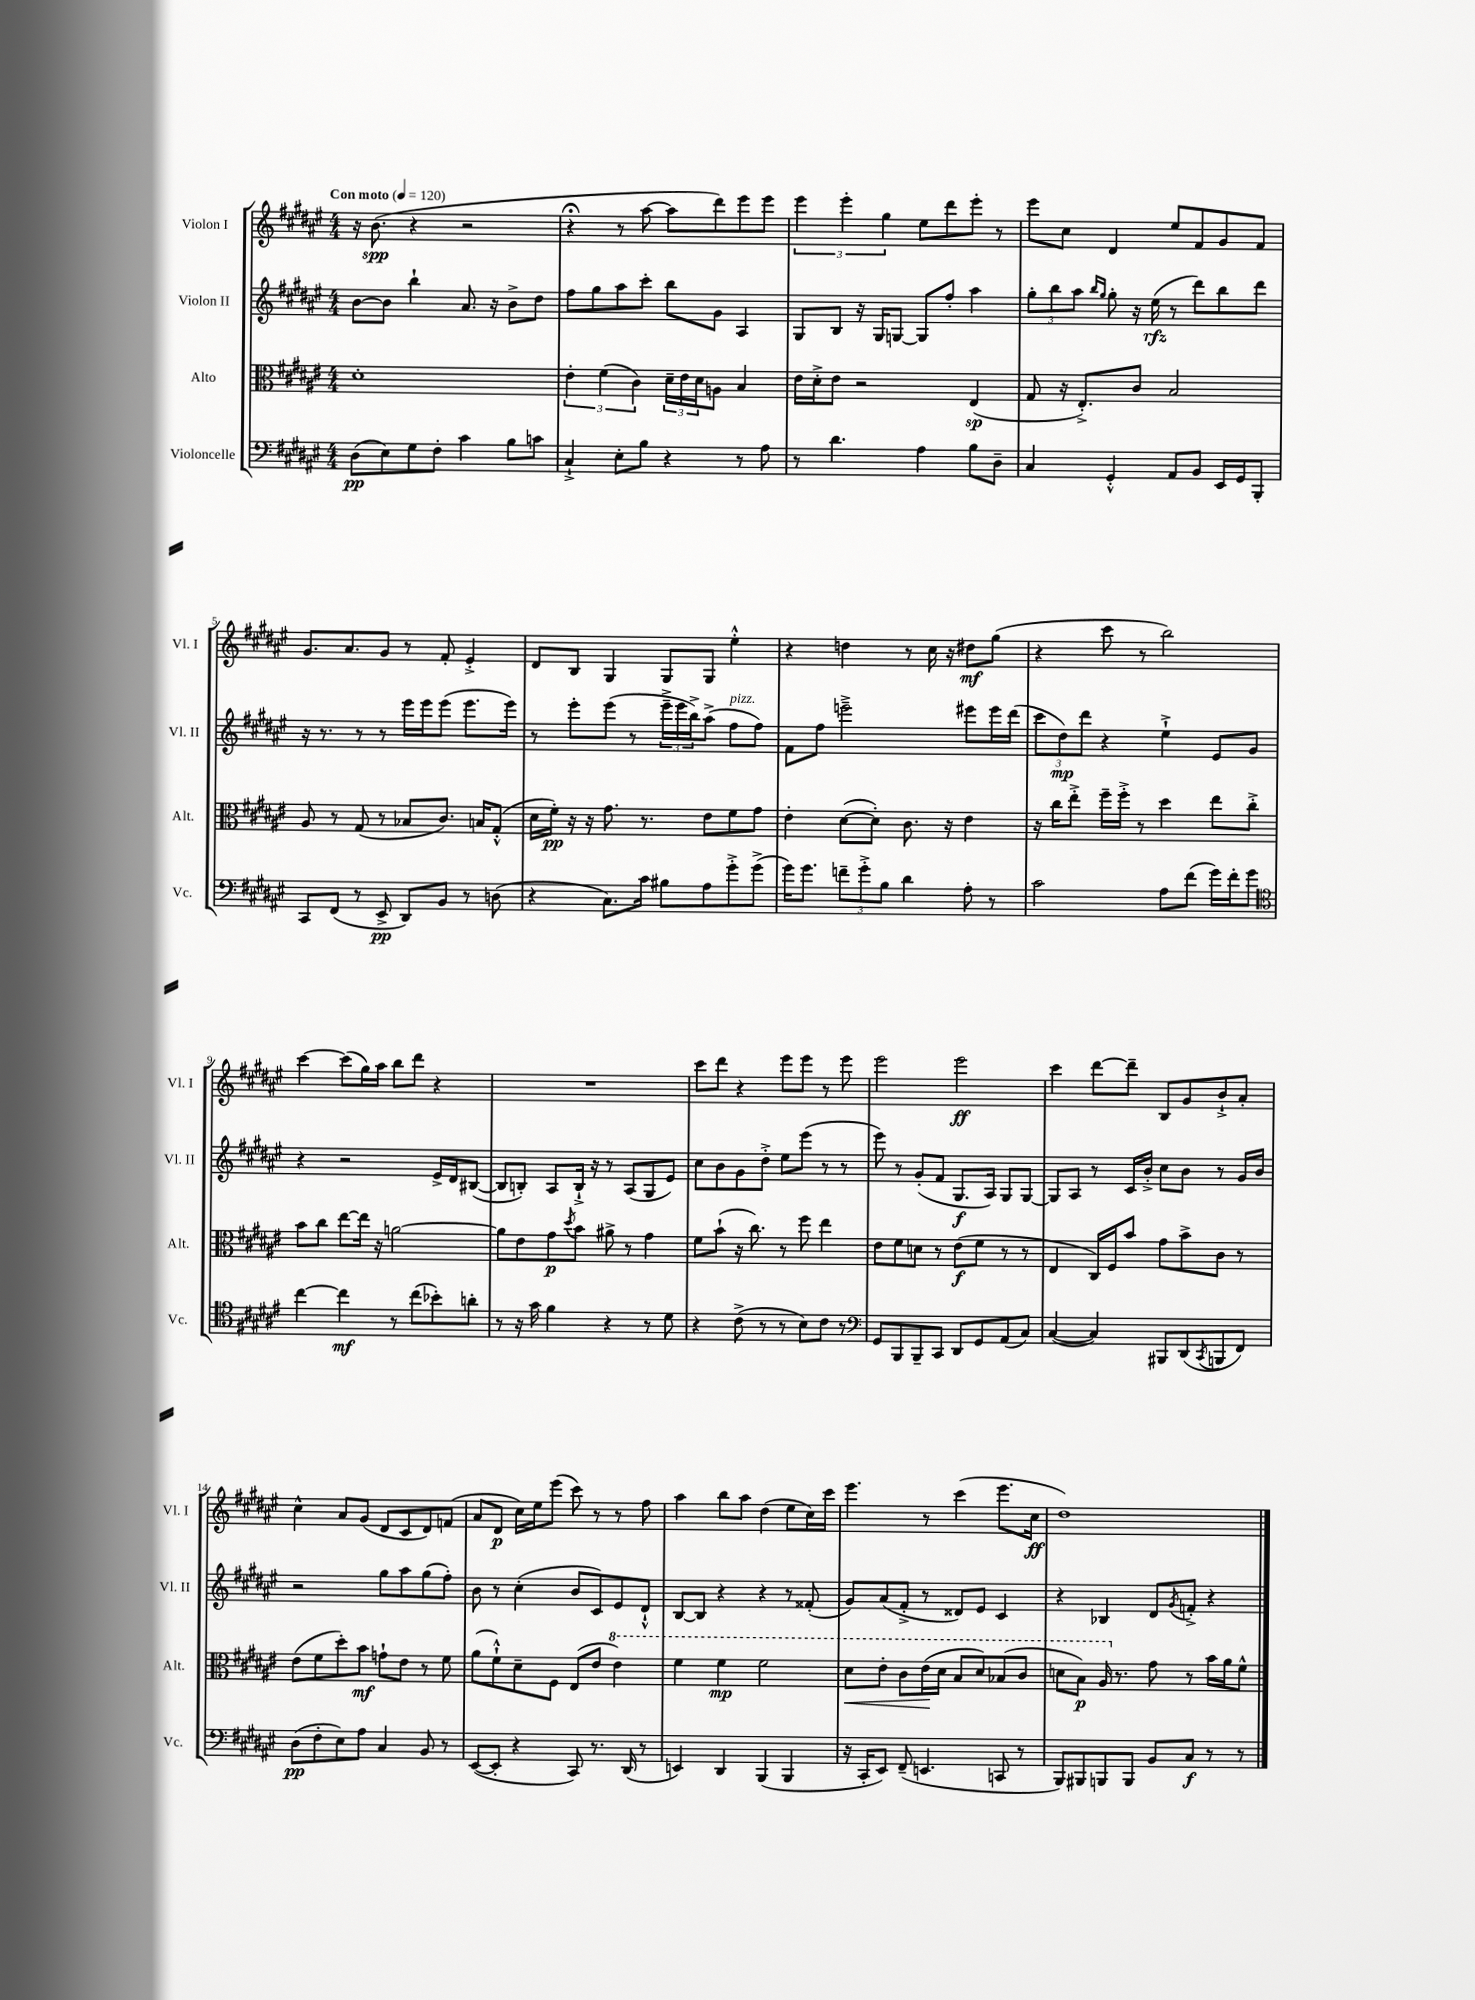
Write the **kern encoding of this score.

**kern	**dynam	**kern	**dynam	**kern	**dynam	**kern	**dynam
*part4	*part4	*part3	*part3	*part2	*part2	*part1	*part1
*staff4	*staff4	*staff3	*staff3	*staff2	*staff2	*staff1	*staff1
*I"Violoncelle	*	*I"Alto	*	*I"Violon II	*	*I"Violon I	*
*I'Vc.	*	*I'Alt.	*	*I'Vl. II	*	*I'Vl. I	*
*clefF4	*	*clefC3	*	*clefG2	*	*clefG2	*
*k[f#c#g#d#a#e#]	*	*k[f#c#g#d#a#e#]	*	*k[f#c#g#d#a#e#]	*	*k[f#c#g#d#a#e#]	*
*M4/4	*	*M4/4	*	*M4/4	*	*M4/4	*
*MM120	*	*MM120	*	*MM120	*	*MM120	*
=1	=1	=1	=1	=1	=1	=1	=1
!	!	!	!	!	!	!LO:TX:a:B:t=Con moto	!
(8D#\L	pp	1d#'	.	[8b\L	.	16r	.
.	.	.	.	.	.	(8.b\	spp
8E#\)	.	.	.	8b\J]	.	.	.
8G#\	.	.	.	4bb`\	.	4r	.
8F#'\J	.	.	.	.	.	.	.
4c#\	.	.	.	8.a#/	.	2r	.
.	.	.	.	16r	.	.	.
8B\L	.	.	.	8b^\L	.	.	.
8cn\J	.	.	.	8dd#\J	.	.	.
=2	=2	=2	=2	=2	=2	=2	=2
4C#`^/	.	6e#'\	.	8ff#\L	.	4r;<	.
.	.	.	.	8gg#\	.	.	.
.	.	(6f#\	.	.	.	.	.
8E#'\L	.	.	.	8aa#\	.	8r	.
.	.	6c#\)	.	.	.	.	.
8B\J	.	.	.	8ccc#'\J	.	[8aa#\	.
4r	.	24d#~\LL	.	8bb\L	.	8aa#\L]	.
.	.	24e#\	.	.	.	.	.
.	.	24d#\J	.	.	.	.	.
.	.	8An\J	.	8g#\J	.	8ddd#\)	.
8r	.	4B/	.	4A#/	.	8eee#\	.
8A#\	.	.	.	.	.	8eee#\J	.
=3	=3	=3	=3	=3	=3	=3	=3
8r	.	16e#\LL	.	8G#/L	.	6eee#\	.
.	.	16d#'^\J	.	.	.	.	.
4.d#\	.	8e#\J	.	8B/J	.	.	.
.	.	.	.	.	.	6eee#'\	.
.	.	2r	.	16r	.	.	.
.	.	.	.	16G#/KL	.	.	.
.	.	.	.	.	.	6gg#\	.
.	.	.	.	[8Gn/J	.	.	.
4A#\	.	.	.	8G/L]	.	8ee#\L	.
.	.	.	.	8ff#'/J	.	8ddd#\	.
8B\L	.	(4E#/	sp	4aa#\	.	8eee#'\J	.
8D#~\J	.	.	.	.	.	8r	.
=4	=4	=4	=4	=4	=4	=4	=4
4C#/	.	8G#/	.	12gg#'\L	.	8eee#\L	.
.	.	.	.	12bb\	.	.	.
.	.	16r	.	.	.	8cc#\J	.
.	.	.	.	12aa#\J	.	.	.
.	.	8.E#'^/L)	.	.	.	.	.
.	.	.	.	16qqbb/LL	.	.	.
.	.	.	.	16qqgg#/JJ	.	.	.
4GG#'^^/	.	.	.	8gg#'\	.	4d#/	.
.	.	8c#/J	.	16r	.	.	.
.	.	.	.	(16ee#\	rfz	.	.
8AA#/L	.	2B/	.	8r	.	8ee#/L	.
8BB/J	.	.	.	8ddd#\L)	.	8f#/	.
16EE#/LL	.	.	.	8bb\	.	8g#/	.
16GG#/J	.	.	.	.	.	.	.
8BBB'/J	.	.	.	8ddd#\J	.	8f#/J	.
!!LO:LB:g=z
=5	=5	=5	=5	=5	=5	=5	=5
8CC#/L	.	8A#/	.	16r	.	8.g#/L	.
.	.	.	.	8.r	.	.	.
(8FF#/J	.	8r	.	.	.	.	.
.	.	.	.	.	.	8.a#/	.
8r	.	(8G#/	.	8r	.	.	.
8EE#^/	pp	8r	.	8r	.	8g#/J	.
8DD#/L)	.	8B-X/L	.	16eee#\LL	.	8r	.
.	.	.	.	16eee#\J	.	.	.
8BB/J	.	8.c#/J)	.	(8eee#\J	.	8f#'/	.
8r	.	.	.	8.eee#\L	.	4e#'^/	.
.	.	16Bn/KL	.	.	.	.	.
(8Dn\	.	(8G#'^^/J	.	.	.	.	.
.	.	.	.	16eee#\Jk)	.	.	.
=6	=6	=6	=6	=6	=6	=6	=6
4r	.	16d#\LL	.	8r	.	8d#/L	.
.	.	16f#'\JJ)	pp	.	.	.	.
.	.	16r	.	8eee#'\L	.	8B/J	.
.	.	16r	.	.	.	.	.
8.C#\L)	.	8.g#\	.	(8eee#\J	.	4G#/	.
.	.	.	.	8r	.	.	.
16c#\Jk	.	8.r	.	.	.	.	.
8B#X\L	.	.	.	24eee#~^\LL	.	8G#/L	.
.	.	.	.	24eee#\	.	.	.
.	.	.	.	24bb^\J)	.	.	.
8A#\	.	8e#\L	.	(8aa#^\J	.	8G#/J	.
!	!	!	!	!LO:TX:a:i:t=pizz.	!	!	!
8g#'^\	.	8f#\	.	8ff#\L	.	4ee#'^^\	.
(8g#^\J	.	8g#\J	.	8ff#\J)	.	.	.
=7	=7	=7	=7	=7	=7	=7	=7
16g#\KL)	.	4e#'\	.	8f#\L	.	4r	.
8.g#\J	.	.	.	.	.	.	.
.	.	.	.	8ff#\J	.	.	.
12fn~\L	.	([8d#\L	.	2eeen~^\	.	4ddn\	.
12g#'^\	.	.	.	.	.	.	.
.	.	8d#'\J])	.	.	.	.	.
12B\J	.	.	.	.	.	.	.
4d#\	.	8.c#\	.	.	.	8r	.
.	.	.	.	.	.	16cc#\	.
.	.	16r	.	.	.	16r	.
8A#'\	.	4e#\	.	8eee#X\L	.	8dd#X\L	mf
8r	.	.	.	16eee#\L	.	(8gg#\J	.
.	.	.	.	(16ddd#\JJ	.	.	.
=8	=8	=8	=8	=8	=8	=8	=8
2c#\	.	16r	.	12ccc#\L	.	4r	.
.	.	16cc#\KL	.	.	.	.	.
.	.	.	.	12dd#\)	mp	.	.
.	.	8ee#'^\J	.	.	.	.	.
.	.	.	.	12ddd#\J	.	.	.
.	.	16ff#~\LL	.	4r	.	8ccc#\	.
.	.	16ff#'^\JJ	.	.	.	.	.
.	.	8r	.	.	.	8r	.
8A#\L	.	4dd#\	.	4ee#`^\	.	2bb\)	.
(8f#\J	.	.	.	.	.	.	.
16g#\LL)	.	8ee#\L	.	8e#/L	.	.	.
16f#'\J	.	.	.	.	.	.	.
8g#\J	.	8cc#'^\J	.	8g#/J	.	.	.
!!LO:LB:g=z
=9	=9	=9	=9	=9	=9	=9	=9
*clefC4	*	*	*	*	*	*	*
[4cc#\	.	8b\L	.	4r	.	[4ccc#\	.
.	.	8cc#\J	.	.	.	.	.
4cc#\]	mf	[8ee#\L	.	2r	.	(8ccc#\L]	.
.	.	16ee#\Jk]	.	.	.	16gg#\L)	.
.	.	16r	.	.	.	16aa#\JJ	.
8r	.	[2an\	.	.	.	8bb\L	.
(8cc#\L	.	.	.	.	.	8ddd#\J	.
8b-X'\)	.	.	.	16e#^/LL	.	4r	.
.	.	.	.	16d#/J	.	.	.
8an'\J	.	.	.	([8B#X/J	.	.	.
=10	=10	=10	=10	=10	=10	=10	=10
8r	.	8a\L]	.	8B#/L]	.	1r	.
16r	.	8e#\	.	8Bn'/J)	.	.	.
16g#\	.	.	.	.	.	.	.
4f#\	.	8g#\	p	8A#/L	.	.	.
.	.	8qdd#/	.	.	.	.	.
.	.	8b\J	.	16B`^/Jk	.	.	.
.	.	.	.	16r	.	.	.
4r	.	8a#X^\	.	8r	.	.	.
.	.	8r	.	(8A#/L	.	.	.
8r	.	4g#\	.	8G#/	.	.	.
8d#\	.	.	.	8e#/J)	.	.	.
=11	=11	=11	=11	=11	=11	=11	=11
4r	.	8f#\L	.	8cc#\L	.	8ccc#\L	.
.	.	(8b`\J	.	8b\	.	8ddd#\J	.
(8c#^\	.	16r	.	8g#\	.	4r	.
.	.	8.cc#\)	.	.	.	.	.
8r	.	.	.	8dd#'^\J	.	.	.
8r	.	8r	.	8ee#\L	.	8eee#\L	.
8B\L)	.	8ff#\	.	(8eee#\J	.	8eee#\J	.
8c#\J	.	4ee#\	.	8r	.	8r	.
8r	.	.	.	8r	.	8eee#\	.
=12	=12	=12	=12	=12	=12	=12	=12
*clefF4	*	*	*	*	*	*	*
8GG#/L	.	8e#\L	.	8eee#\)	.	2eee#\	.
8BBB/	.	8f#\	.	8r	.	.	.
8BBB~/	.	8dn\J	.	(8g#'/L	.	.	.
8CC#/J	.	8r	.	8f#/J	.	.	.
8DD#/L	.	(8e#\L	f	8.G#/L	f	2eee#\	ff
8GG#/	.	8f#\J	.	.	.	.	.
.	.	.	.	16A#/Jk)	.	.	.
(8AA#/	.	8r	.	8G#/L	.	.	.
8C#/J)	.	8r	.	[8G#/J	.	.	.
=13	=13	=13	=13	=13	=13	=13	=13
([4C#/	.	4E#/	.	8G#/L]	.	4ccc#\	.
.	.	.	.	8A#/J	.	.	.
4C#/])	.	16C#/LL)	.	8r	.	[8ddd#\L	.
.	.	16F#/J	.	.	.	.	.
.	.	8b/J	.	16c#/LL	.	8ddd#~\J]	.
.	.	.	.	16b'^/JJ	.	.	.
8BBB#X/L	.	8g#\L	.	8cc#\L	.	8B/L	.
(8DD#/	.	8b^\	.	8b\J	.	8g#/	.
8qCC#/	.	.	.	.	.	.	.
8BBBn/	.	8c#\J	.	8r	.	8b`^/	.
8FF#/J)	.	8r	.	16g#/LL	.	8a#'/J	.
.	.	.	.	16b/JJ	.	.	.
!!LO:LB:g=z
=14	=14	=14	=14	=14	=14	=14	=14
(8D#\L	pp	(8e#\L	.	2r	.	4cc#^^\	.
8F#'\	.	8f#\	.	.	.	.	.
8E#\)	.	8dd#'\)	.	.	.	8a#/L	.
8A#\J	.	8b\J	mf	.	.	(8g#/J	.
4C#/	.	8gn`\L	.	8gg#\L	.	8d#/L	.
.	.	8e#\J	.	8aa#\	.	8c#/	.
8BB/	.	8r	.	(8gg#\	.	8d#/)	.
8r	.	8f#\	.	8ff#'\J)	.	(8fn/J	.
=15	=15	=15	=15	=15	=15	=15	=15
([8EE#/L	.	(8a#\L	.	8b\	.	8a#/L	.
8EE#'/J]	.	8f#`^^\)	.	8r	.	8d#/J	p
4r	.	8d#~\	.	(4cc#'\	.	16cc#\LL)	.
.	.	.	.	.	.	16ee#\J	.
.	.	8F#\J	.	.	.	(8eee#\J	.
8CC#/)	.	(8E#/L	.	8b/L	.	8ccc#\)	.
8.r	.	8e#/J	.	8c#/)	.	8r	.
*	*	*8va	*	*	*	*	*
.	.	4ee#\)	.	8e#/	.	8r	.
(16DD#/	.	.	.	.	.	.	.
8r	.	.	.	8d#`^^/J	.	8ff#\	.
=16	=16	=16	=16	=16	=16	=16	=16
4EEn/)	.	4ff#\	.	[8B/L	.	4aa#\	.
.	.	.	.	8B/J]	.	.	.
4DD#/	.	4ff#\	mp	4r	.	8bb\L	.
.	.	.	.	.	.	8aa#\J	.
(4BBB/	.	2ff#\	.	4r	.	(4dd#\	.
4BBB/	.	.	.	8r	.	8ee#\L	.
.	.	.	.	(8f##X'/	.	16cc#\L)	.
.	.	.	.	.	.	16ccc#\JJ	.
=17	=17	=17	=17	=17	=17	=17	=17
!	!	!	!LO:HP:b	!	!	!	!
16r	.	8dd#\L	<	8g#/L)	.	4.eee#\	.
16CC#'/KL	.	.	.	.	.	.	.
8EE#/J)	.	8ee#'\J	.	(8a#/	.	.	.
(8FF#~/	.	8cc#\L	.	8f#'^/J	.	.	.
4.EEn/	.	(16ee#\L	.	8r	.	8r	.
.	.	16dd#\JJ	[	.	.	.	.
.	.	8b/L	.	8d##X/L)	.	(4ccc#\	.
.	.	8dd#/)	.	8e#/J	.	.	.
8CCn/	.	(8b-X/	.	4c#/	.	8.eee#\L	.
8r	.	8cc#/J	.	.	.	.	.
.	.	.	.	.	.	16cc#\Jk	ff
=18	=18	=18	=18	=18	=18	=18	=18
8BBB/L)	.	8ddn\L	.	4r	.	1dd#)	.
8BBB#X/	.	8b\J)	p	.	.	.	.
8BBBn/	.	16a#/	.	4B-X/	.	.	.
*	*	*X8va	*	*	*	*	*
.	.	8.r	.	.	.	.	.
8BBB/J	.	.	.	.	.	.	.
8BB/L	.	8g#\	.	8d#/L	.	.	.
.	.	.	.	8qg#/	.	.	.
8C#/J	f	8r	.	8fn'^/J	.	.	.
8r	.	16b\LL	.	4r	.	.	.
.	.	16a#\J	.	.	.	.	.
8r	.	8f#^^\J	.	.	.	.	.
==	==	==	==	==	==	==	==
*-	*-	*-	*-	*-	*-	*-	*-
